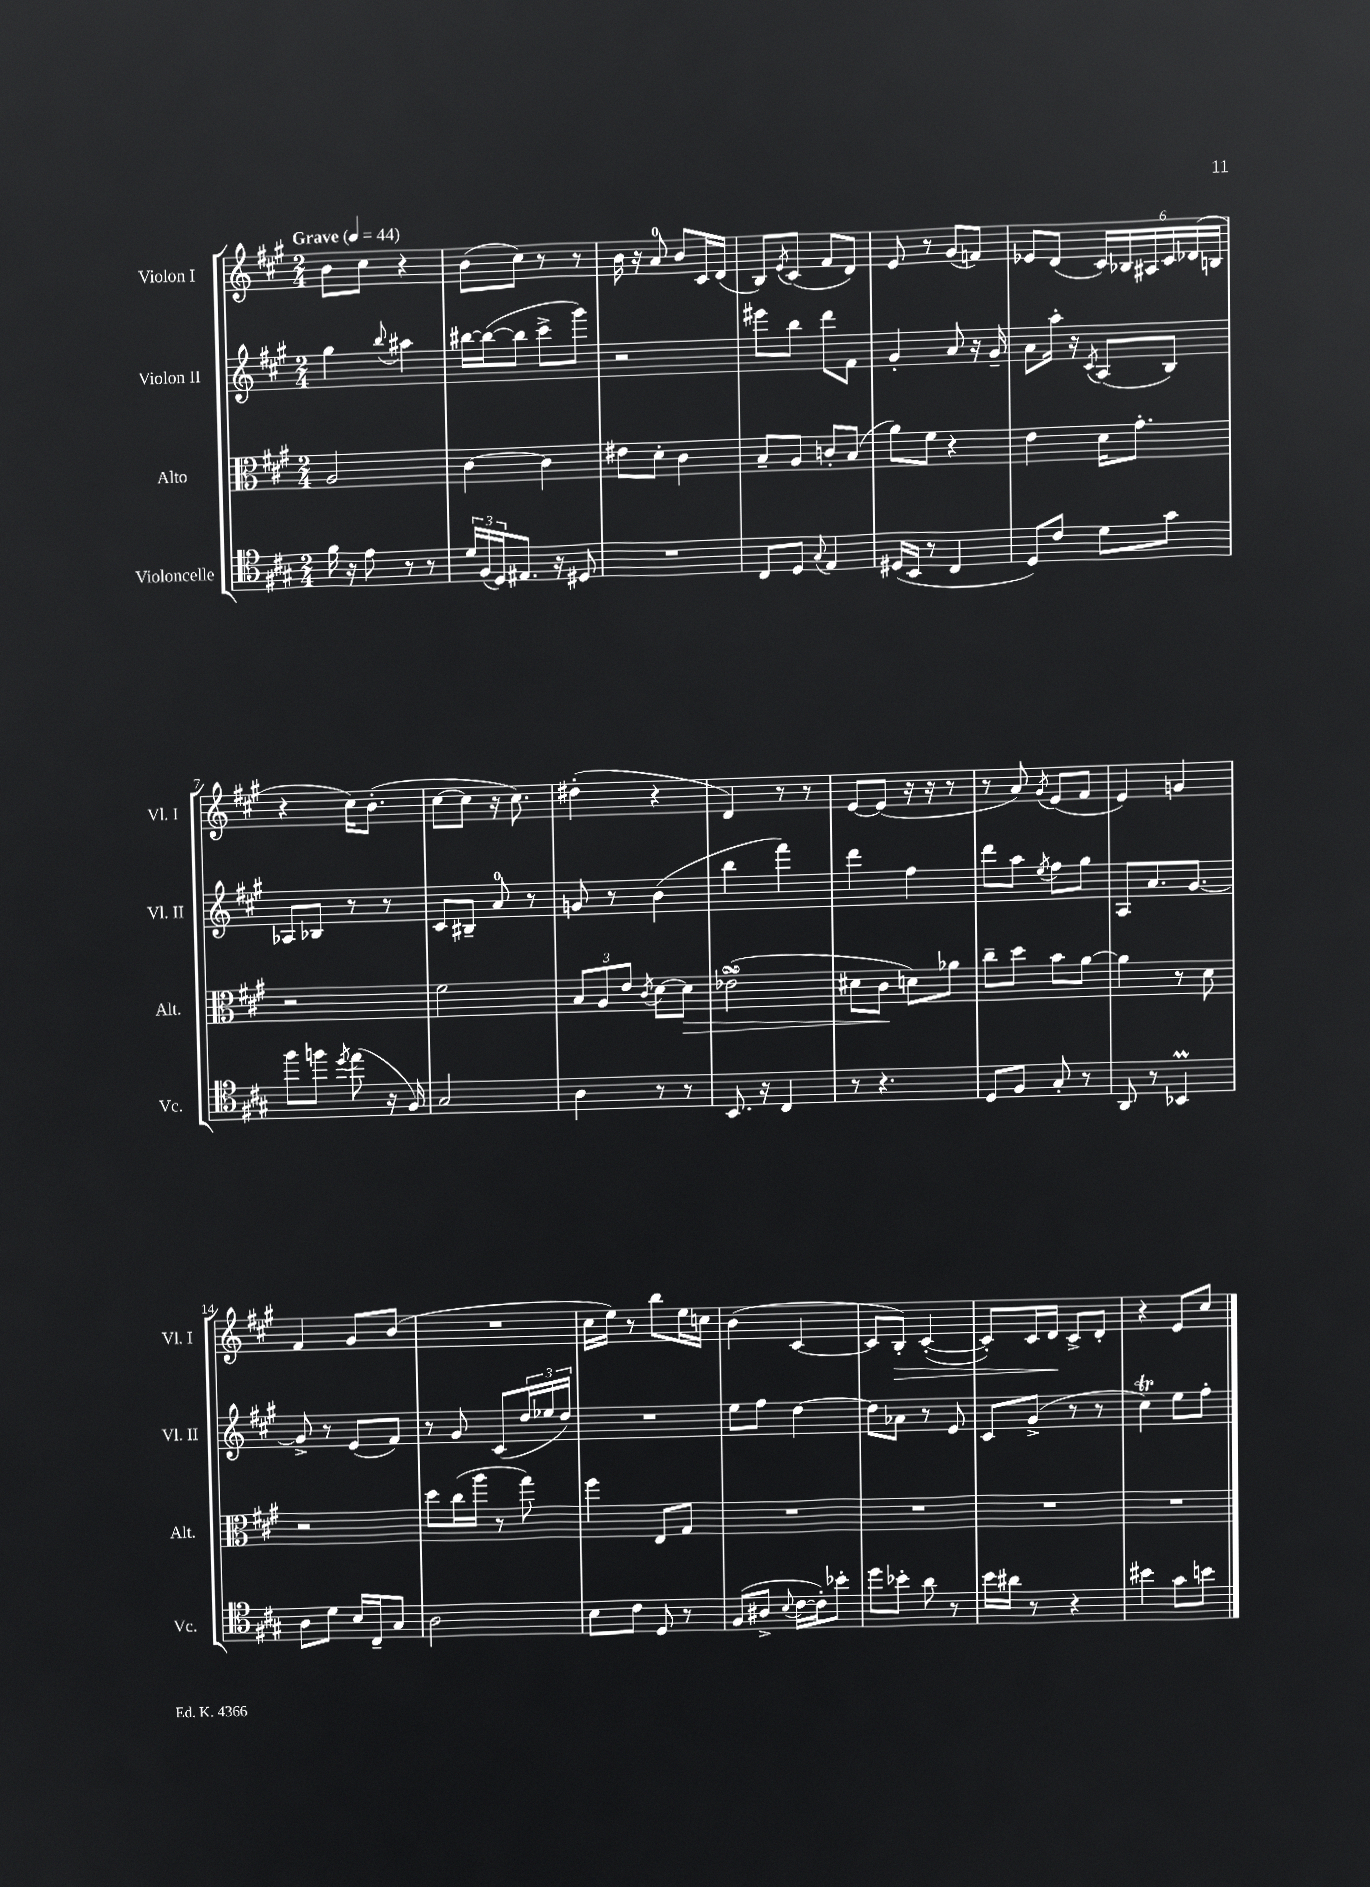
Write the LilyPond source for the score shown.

<<
\new StaffGroup <<
\new Staff = "s0" \with { instrumentName = "Violon I" shortInstrumentName = "Vl. I" } {
    \clef treble \key a \major \numericTimeSignature \time 2/4 \tempo "Grave" 4 = 44
    b'8 cis''8 r4 |
    b'8( cis''8) r8 r8 |
    b'16 r16 a'8-0 b'8 cis'16 d'16( |
    b8) \acciaccatura { e'8 } cis'8( fis'8 d'8) |
    e'8 r8 gis'8( f'8) |
    ees'8 d'8( \tuplet 6/4 { cis'16) bes16 ais16 cis'16 des'16( b16 } |
    r4 cis''16) b'8.-.( |
    cis''8~ cis''8 r16 cis''8.) |
    dis''4-.( r4 |
    d'4) r8 r8 |
    e'8~ e'8( r16 r16 r8 |
    r8 a'8) \acciaccatura { gis'8 } e'8( fis'8 |
    e'4) g'4 |
    fis'4 gis'8 b'8( |
    R2 |
    cis''16 e''16) r8 b''8 e''16 c''16 |
    b'4( cis'4~ |
    cis'8 b8-.\>) cis'4~-.( |
    cis'8-.) cis'16 d'16\! cis'8-> d'8-. |
    r4 e'8 cis''8 \bar "|." |
}
\new Staff = "s1" \with { instrumentName = "Violon II" shortInstrumentName = "Vl. II" } {
    \clef treble \key a \major \numericTimeSignature \time 2/4
    gis''4 \appoggiatura { b''8 } ais''4 |
    bis''16~ bis''16~( bis''8 cis'''8-> gis'''8) |
    r2 |
    eis'''8 b''8 d'''8 fis'8 |
    gis'4-. a'8 r16 gis'16-- |
    a'8 a''16-. r16 \acciaccatura { cis'8 } a8( b8) |
    aes8 bes8 r8 r8 |
    cis'8 bis8-- a'8-0 r8 |
    g'8 r8 b'4( |
    b''4 fis'''4) |
    d'''4 fis''4 |
    d'''8 a''8 \acciaccatura { e''8 } fis''8 gis''8 |
    a8 a'8. gis'8.~ |
    gis'8-> r8 e'8( fis'8) |
    r8 gis'8 cis'8( \tuplet 3/2 { d''16 ees''16 d''16) } |
    R2 |
    e''8 fis''8 d''4~ |
    d''8 aes'8 r8 e'8 |
    cis'8 gis'8->( r8 r8 |
    cis''4\trill) e''8 fis''8-. \bar "|." |
}
\new Staff = "s2" \with { instrumentName = "Alto" shortInstrumentName = "Alt." } {
    \clef alto \key a \major \numericTimeSignature \time 2/4
    a2 |
    cis'4~ cis'4 |
    eis'8 d'8-. cis'4 |
    b8-- a8 c'8-. b8( |
    a'8) fis'8 r4 |
    e'4 d'16 gis'8.-. |
    r2 |
    fis'2 |
    \tuplet 3/2 { b8 a8 e'8 } \acciaccatura { cis'8 } d'8~ d'8\> |
    ees'2->\turn( |
    dis'8 cis'8\! d'8) aes'8 |
    cis''8-- d''8 b'8 a'8~ |
    a'4 r8 d'8 |
    r2 |
    d''8 cis''16( a''16 r8 gis''8) |
    fis''4 e8 gis8 |
    R2 |
    R2 |
    R2 |
    R2 \bar "|." |
}
\new Staff = "s3" \with { instrumentName = "Violoncelle" shortInstrumentName = "Vc." } {
    \clef tenor \key a \major \numericTimeSignature \time 2/4
    fis'16 r16 e'8 r8 r8 |
    \tuplet 3/2 { d'16 fis16( d16) } eis8. r16 dis8 |
    R2 |
    cis8 d8 \appoggiatura { gis8 } e4 |
    dis16( b,16 r8 cis4 |
    d8) cis'8 d'8 gis'8 |
    fis''8 f''8 \acciaccatura { d''8 } e''8( r16 fis16) |
    gis2 |
    a4 r8 r8 |
    b,8. r16 cis4 |
    r8 r4. |
    d8 fis8 gis8-. r8 |
    a,8 r8 bes,4\prall |
    a8 d'8 b16 cis16-- gis8 |
    a2 |
    b8 cis'8 d8 r8 |
    fis8( ais8-> \appoggiatura { b8 } cis'16~ cis'16-.) bes'8-. |
    d''8 bes'8-. a'8 r8 |
    b'16 ais'16 r8 r4 |
    bis'4 gis'8 b'8 \bar "|." |
}
>>
>>
